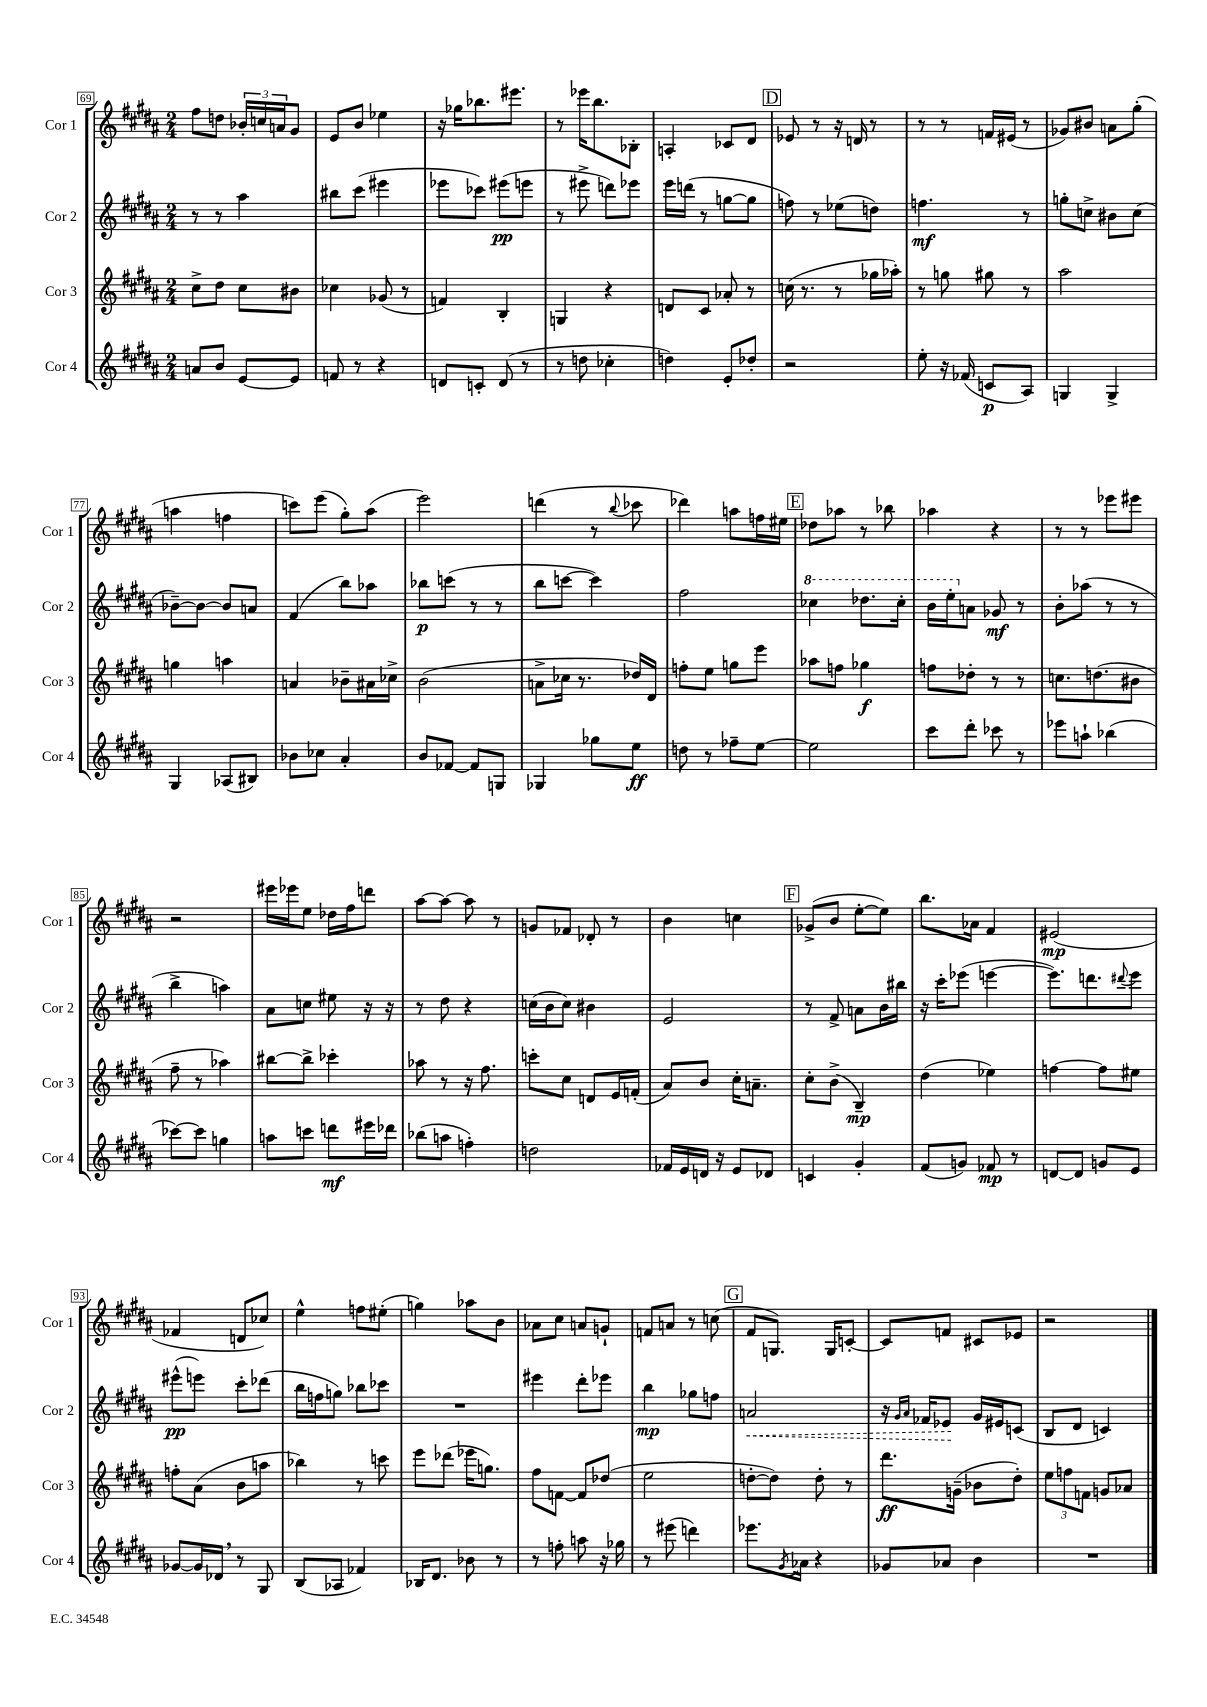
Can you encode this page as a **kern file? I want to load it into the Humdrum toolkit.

**kern	**kern	**kern	**kern
*staff4	*staff3	*staff2	*staff1
*clefG2	*clefG2	*clefG2	*clefG2
*k[f#c#g#d#a#]	*k[f#c#g#d#a#]	*k[f#c#g#d#a#]	*k[f#c#g#d#a#]
*M2/4	*M2/4	*M2/4	*M2/4
8a/L	8cc#^\L	8r	8ff#\L
8b/J	8dd#\J	8r	8dd\J
[8e/L	8cc#\L	4aa#\	24b-'/LL
.	.	.	24cc/
.	.	.	24a/J
8e/]J	8b#\J	.	8g#/J
=	=	=	=
8f/	4cc-\	8bb#\L	8e/L
8r	.	(8ccc#\J	8b/J
4r	(8g-/	4eee#\	4ee-\
.	8r	.	.
=	=	=	=
8d/L	4f/)	8eee-\L	16r
.	.	.	16gg-\LK
8c'/J	.	8ccc-\J)	8.bb-\
(8d/	4B'/	(8eee#\L	.
.	.	.	8.eee#\J
8r	.	8eee\J	.
=	=	=	=
8r	4G/	8r	8r
8dd\	.	8eee#^\	16eee-\LK
.	.	.	8.bb\
4cc-'\	4r	8ddd\L)	.
.	.	8eee-\J	8B-'\J
=	=	=	=
4dd\)	8d/L	16eee\LL	4A'/
.	.	(16ddd\JJ	.
.	8c#/J	8r	.
8e'/L	8a-'/	[8gg\L	8c-/L
8dd-'/J	8r	8gg\]J	8d#/J
=	=	=	=
2r	(16cc\	8ff\)	8e-/
.	8.r	.	.
.	.	8r	8r
.	8r	(8ee-\L	16r
.	.	.	16d/
.	16gg-\LL	8dd\J)	8r
.	16aa-'\JJ)	.	.
=	=	=	=
8ee'\	8r	4.ff\	8r
16r	8gg\	.	8r
(16f-/	.	.	.
8c/L	8gg#\	.	16f/LL
.	.	.	(16e#/JJ
8A#/J)	8r	8r	8r
=	=	=	=
4G/	2aa#\	8gg'\L	8g-/L)
.	.	8cc^\J	8b#/J
4G^/	.	8b#\L	8a\L
.	.	(8cc\J	(8gg#'\J
=	=	=	=
4G#/	4gg\	[8b-~\L)	4aa\
.	.	8b-\_J	.
(8A-/L	4aa\	8b-/]L	4ff\
8B#/J)	.	8a/J	.
=	=	=	=
8b-\L	4a/	(4f#/	8ccc\L)
8cc-\J	.	.	(8eee\J
4a#'/	8b-~\L	8bb\L)	8gg#'\L)
.	16a#\L	8aa-\J	(8aa#\J
.	16cc-^\JJ	.	.
=	=	=	=
8b/L	(2b\	8bb-\L	2eee\)
[8f-/J	.	(8ccc\J	.
8f-/]L	.	8r	.
8G/J	.	8r	.
=	=	=	=
4G-/	8a^\L	8bb\L	(4ddd\
.	16cc-\Jk	[8ccc\J	.
.	8.r	.	.
8gg-\L	.	4ccc\])	8r
.	.	.	8qqbb/
8ee\J	16dd-/LL)	.	8ccc-\
.	16d#/JJ	.	.
=	=	=	=
8dd\	8ff'\L	2ff#\	4ddd-\)
8r	8ee\J	.	.
8ff-~\L	8gg\L	.	8aa\L
[8ee\J	8eee\J	.	16ff\L
.	.	.	16ee#\JJ
=	=	=	=
2ee\]	8aa-\L	4ccc-\	8dd-\L
.	8ff\J	.	8aa-\J
.	4gg-\	8.ddd-\L	8r
.	.	.	8bb-\
.	.	16ccc-'\Jk	.
=	=	=	=
8ccc#\L	8ff\L	16bb\LL	4aa-\
.	.	16eee'\J	.
8ddd#'\J	8dd-'\J	8a\J	.
8ccc-\	8r	8g-/	4r
8r	8r	8r	.
=	=	=	=
8eee-\L	8.cc\L	8b'\L	8r
8aa`\J	.	(8aa-\J	8r
.	(8.dd\	.	.
(4bb-\	.	8r	8eee-\L
.	8b#\J	8r	8eee#\J
=	=	=	=
[8ccc-\L)	8ff#~\	4bb^\	2r
8ccc-\]J	8r	.	.
4gg\	4aa-\)	4aa\)	.
=	=	=	=
8aa\L	[8bb#\L	8a#\L	16eee#\LL
.	.	.	16eee-\J
8ccc\J	8bb#^\]J	8cc\J	8ee\J
8ddd\L	4ccc-'\	8ee#\	16dd-\LL
.	.	.	16ff#\J
16eee#\L	.	16r	8ddd\J
16ddd-\JJ	.	16r	.
=	=	=	=
(8bb-\L	8aa-\	8r	[8aa#\L
8aa\J	8r	8dd#\	8aa#\_J
4ff'\)	16r	4r	8aa#\]
.	8.ff#\	.	.
.	.	.	8r
=	=	=	=
2dd\	8ccc'\L	(16cc\LL	8g/L
.	.	16b\J	.
.	8cc#\J	8cc\J)	8f-/J
.	8d/L	4b#\	8d-'/
.	16e/L	.	8r
.	(16f'/JJ	.	.
=	=	=	=
16f-/LL	8a#/L)	2e/	4b\
16e/	.	.	.
16d/JJ	8b/J	.	.
16r	.	.	.
8e/L	16cc#'\LK	.	4cc\
.	8.a~\J	.	.
8d-/J	.	.	.
=	=	=	=
4c/	8cc#'\L	8r	(8g-^/L
.	(8b^\J	8f#^/	8b/J
4g#'/	4B~/)	8a\L	[8ee'\L
.	.	16b\L	8ee\]J)
.	.	16bb#\JJ	.
=	=	=	=
(8f#/L	(4dd#\	16r	8.bb\L
.	.	16ccc#'\LK	.
8g/J)	.	(8eee-\J	.
.	.	.	16a-\Jk
8f-/	4ee-\)	[4eee\	4f#/
8r	.	.	.
=	=	=	=
[8d/L	[4ff\	8.eee\]L)	(2e#/
8d/]J	.	.	.
.	.	8.ddd\	.
8g/L	8ff\]L	.	.
.	.	8qqddd#/	.
8e/J	8ee#\J	8eee\J	.
=	=	=	=
[8g-/L	8ff'\L	(8eee#^^\L	4f-/
16g-/]L	(8a#\J	8eee\J)	.
16d-/JJ	.	.	.
8r	8b\L	8ccc#'\L	8d/L
8G#/	8aa\J	(8ddd-\J	8cc-/J)
=	=	=	=
(8B/L	4bb-\)	16bb\LL	4ee^^\
.	.	16ff\J	.
8A-/J	.	8gg\J)	.
4f-/)	8r	8bb-\L	8ff\L
.	8ccc\	8ccc-\J	(8ee#'\J
=	=	=	=
16B-/LK	8eee\L	2r	4gg\)
8.d#/J	.	.	.
.	(8ddd-\J	.	.
8b-\	16eee-\LK	.	8aa-\L
.	8.gg\J)	.	.
8r	.	.	8b\J
=	=	=	=
8r	8ff#\L	4eee#\	8a-\L
8ff'\	[8f\J	.	8cc#\J
8aa\	8f/]L	8ddd#'\L	8a/L
16r	(8dd-/J	8eee-\J	8g`/J
16gg-\	.	.	.
=	=	=	=
8r	2ee\	4bb\	8f/L
(8eee#\	.	.	8a/J
4ddd\)	.	8gg-\L	8r
.	.	8ff\J	(8cc\
=	=	=	=
8.eee-\L	[8dd'\L	2a/	8f#/L
.	8dd\]J)	.	8.G/J)
8qg#/	.	.	.
16a-\Jk	.	.	.
4r	8dd'\	.	.
.	.	.	16G/LK
.	8r	.	[8c'/J
=	=	=	=
8g-/L	8.ddd#\L	16r	8c/]L
.	.	16qqg#/LL	.
.	.	16qqa#/JJ	.
.	.	16f-/LK	.
8a-/J	.	8e-/J	8f/J
.	(16g~\Jk	.	.
4b\	8b-\L	16g#/LL	8c#/L
.	.	16e#/J	.
.	8dd#'\J)	(8c/J	8e-/J
=	=	=	=
2r	12ee\L	8B/L	2r
.	12ff\	.	.
.	.	8d#/J	.
.	12f\J	.	.
.	8g/L	4c/)	.
.	8a-/J	.	.
==	==	==	==
*-	*-	*-	*-
